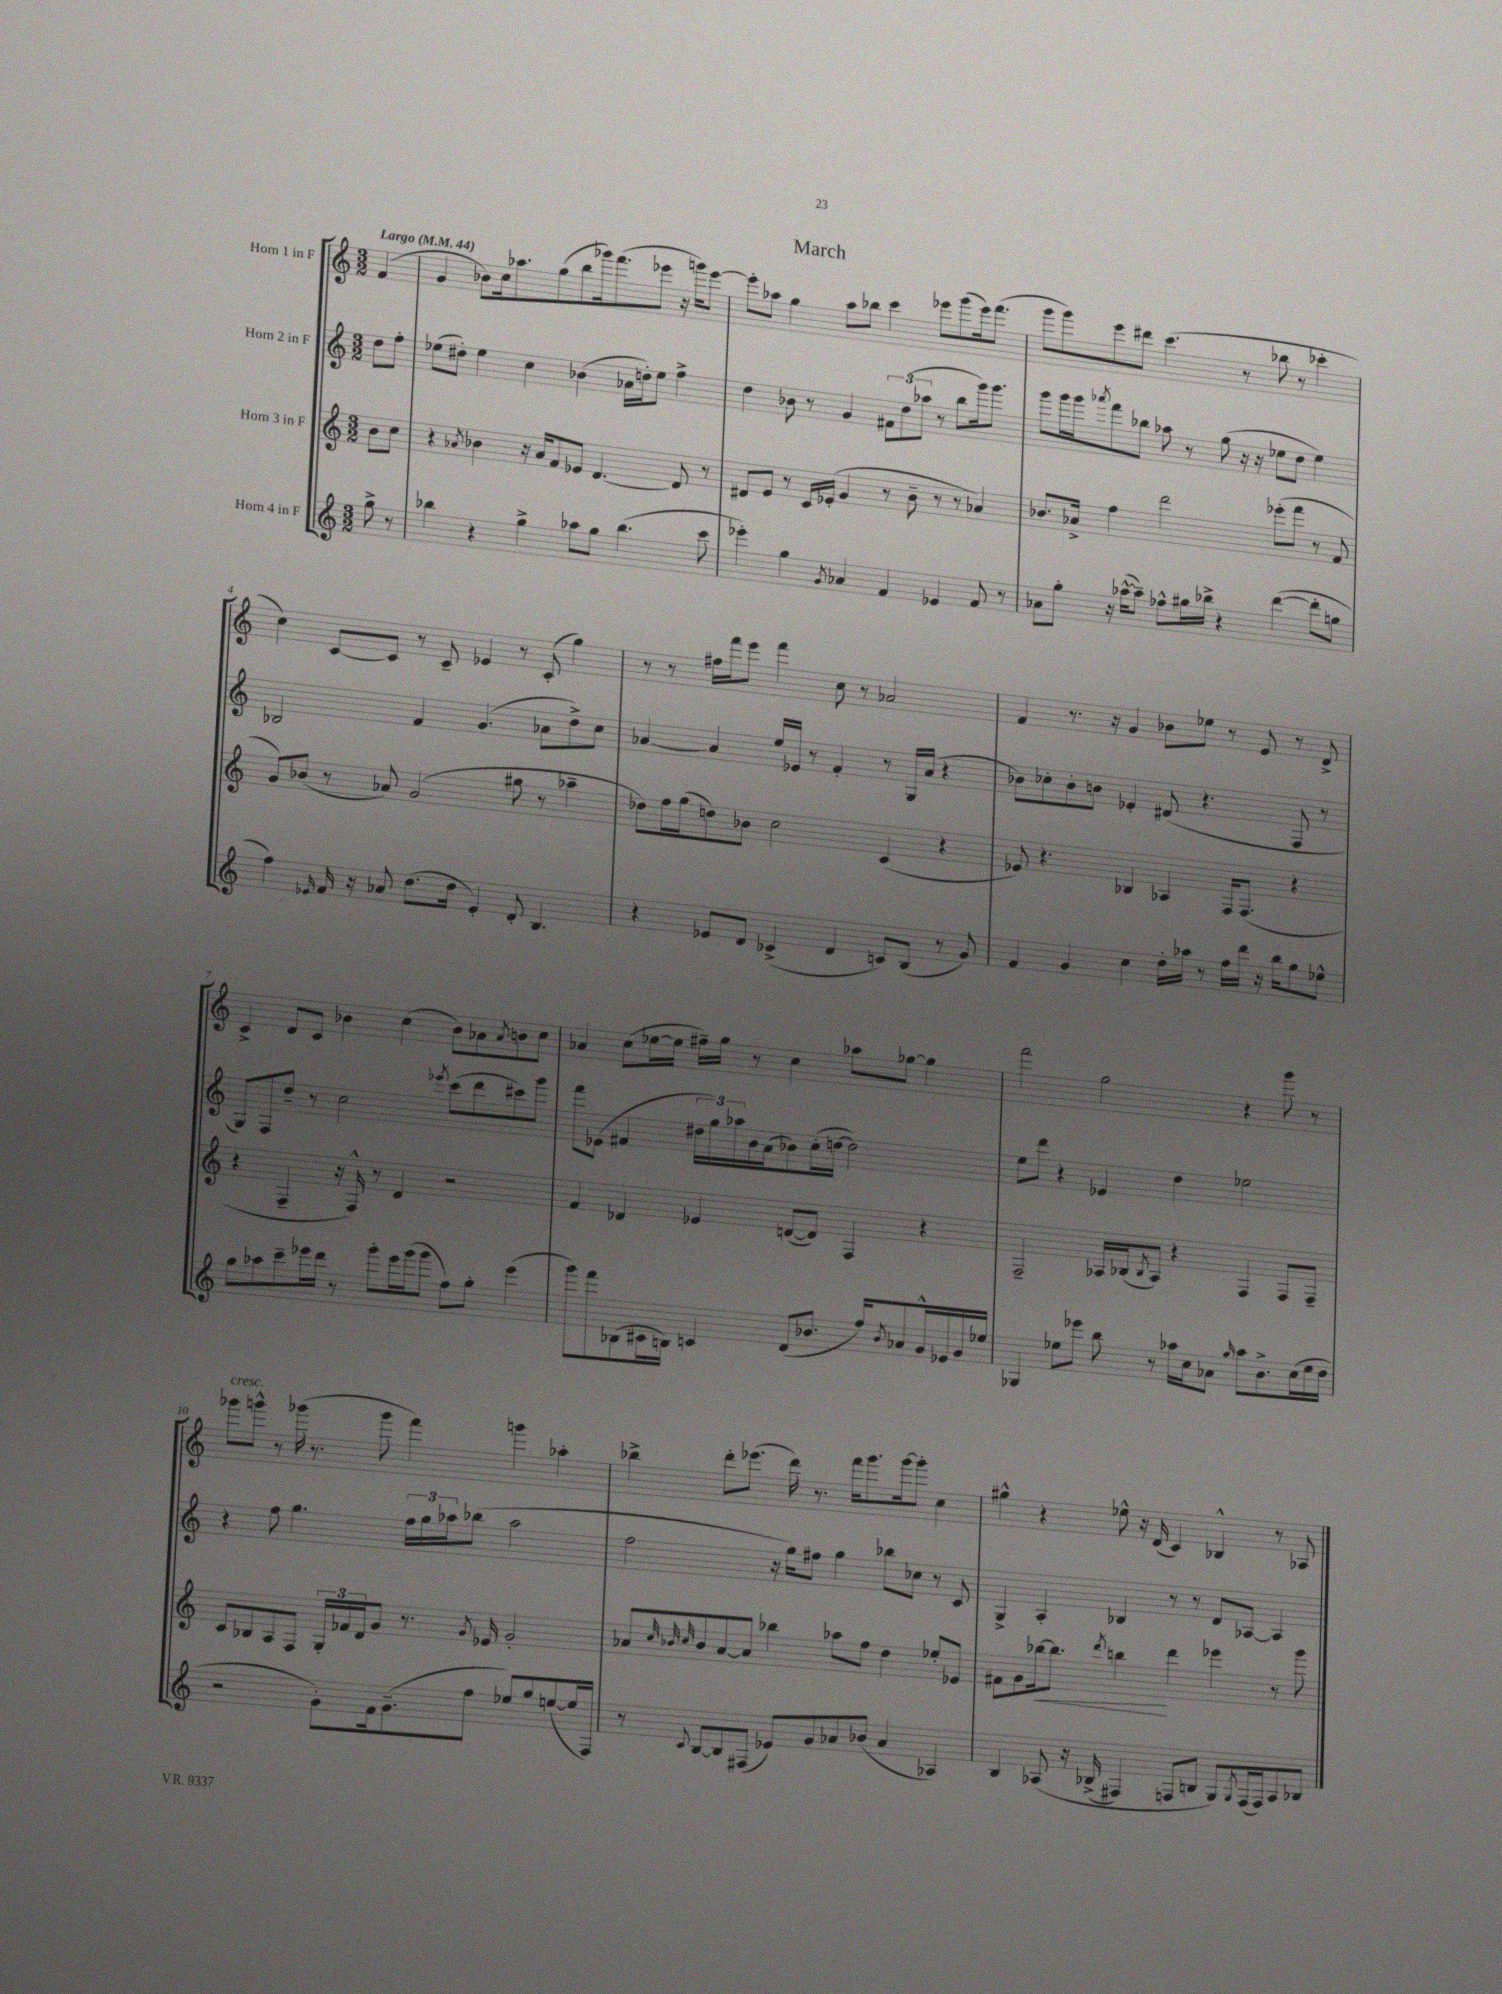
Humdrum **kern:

**kern	**kern	**kern	**kern
*staff4	*staff3	*staff2	*staff1
*clefG2	*clefG2	*clefG2	*clefG2
*k[]	*k[]	*k[]	*k[]
*M3/2	*M3/2	*M3/2	*M3/2
*MM44	*MM44	*MM44	*MM44
8gg^\	8b\L	8dd\L	(4f/
8r	8cc\J	8ff'\J	.
=	=	=	=
4bb-\	4r	(8ee-\L	4g/
.	.	8dd#'\J)	.
.	8qa-/	.	.
4r	4b-\	4ee-\	8b-\L)
.	.	.	16cc\k
.	.	.	8.aa-\
4gg^\	16r	4cc\	.
.	16a-/LK	.	.
.	8f/	.	(8gg\
8aa-\L	8e-/J	(4b-\	8bb\
8gg\J	[4.d/	.	16ggg-\k)
.	.	.	(8.fff\
(4.bb-\	.	16a-\LL	.
.	.	16dd'\J)	.
.	.	8ee-\J	8eee-\J
.	8d/]	4ff^\	16r
.	.	.	16ggg\LK)
8ccc\	8r	.	[8eee-\J
=	=	=	=
4eee-'\)	8d#/L	4dd\	8eee-'\]L
.	8e/J	.	8aa-\J
4gg\	8r	8b-\	4gg\
.	16c/LL	8r	.
.	(16e-'/JJ	.	.
8qg/	.	.	.
4a-/	4g/	4g/	8aa-\L
.	.	.	8bb-\J
4f/	8r	12f#\L	4ccc\
.	.	(12dd\	.
.	8b~\	.	.
.	.	12aa-\J	.
4e-/	8r	8r	8eee-\L
.	8r	8bb\L	(8ggg\
8f/	4a-/)	16ggg\k)	16eee-\k)
.	.	8.ggg\J	(8.fff\J
8r	.	.	.
=	=	=	=
8a-\L	8.b-/L	8ggg\L	8ggg\L
8gg'\J	.	16ggg\L	8ggg\)
.	16a-^/Jk	16ggg\J	.
.	.	8qaaa-/	.
16r	4ff\	8fff\	8eee\
([16aa-^^\LK	.	.	.
8aa-~\]J)	.	8bb-\J	8ddd#\J
8ff-^^\L	2ddd\	8aa-\	(4.ccc\
16gg#\L	.	8r	.
16bb-^\JJ	.	.	.
4r	.	(8gg\	.
.	.	16r	8r
.	.	16r	.
([4ddd\	(8eee-'\L	8ee-\L	8bb-\
.	8fff\J	8dd\J	8r
8ddd'\]L	8r	4ee-\)	4ccc-'\
8gg\J	8f/	.	.
=	=	=	=
4ff\)	8g/L)	2B-/	4cc\)
.	(8b-/J	.	.
16qqe-/	.	.	.
16f/	8r	.	[8c/L
16r	.	.	.
8a-/	8a-/)	.	8c/]J
(8.dd\L	(2g/	4f/	8r
.	.	.	8c~/
16dd\Jk	.	.	.
4e-'/)	.	(4.g/	4e-/
8d'/	8gg#\	.	8r
4.B/	8r	8a-\L	(8c'/
.	4aa-~\	8dd^\)	4gg\)
.	.	8cc\J	.
=	=	=	=
4r	8dd-\L)	[4a-/	8r
.	16ff\L	.	8r
.	(16gg\J	.	.
8e-/L	8dd\)	4a-/]	16ff#\LL
.	.	.	16fff\J
8d/J	8b-\J	.	8eee\J
(4c-^/	2cc\	16ee/LL	4fff\
.	.	16e-/JJ	.
.	.	8r	.
4d/	.	4f'/	8cc\
.	.	.	8r
8c/L)	(4c/	8r	2a-/
(8B/J	.	16G/LL	.
.	.	(16a-/JJ	.
8r	4r	4r	.
8g/)	.	.	.
=	=	=	=
4f/	8e-/)	8b-\L)	4f/
.	4.r	8cc-'\	.
4g/	.	8b-'\	8.r
.	.	8b\J	.
.	.	.	16r
4cc\	4B-/	4e-'/	4g/
16dd'\LL	4A-/	(8d#/	8b-\L
16aa-\JJ	.	.	.
8r	.	4.r	8ee-\J
16ff\LL	16F/LK	.	8r
16ddd\JJ	(8.F/J	.	.
16r	.	.	8e/
16bb\LK	.	.	.
8gg\	4r	8F/	8r
8ee-^^\J	.	8r	8d^/
=	=	=	=
8gg\L	4r	8G/L)	4c^/
8aa-\	.	8F/	.
8ccc~\	4F~/	8dd~/J	8d/L
16eee-\L	.	8r	8c/J
16ddd\JJ	.	.	.
8r	16r	2cc\	4b-\
.	16F^^/)	.	.
8ggg'\L	8r	.	.
16eee-\L	4d/	.	(4cc\
(16ggg\J	.	.	.
8ggg\J	.	.	.
.	.	8qeee-/	.
8ff\L)	2r	(8ccc\L	8b-\L)
8gg'\J	.	8ddd\	8a-\
.	.	.	8qa-/
(4eee-\	.	8ccc#\)	8b\
.	.	8ggg\J	8cc\J
=	=	=	=
8ggg\L)	4f/	8fff\L	4a-/
8fff\	.	(8e-\J	.
(8B-\	4d-/	4f#/	(8cc\L
16c#\L	.	.	[16ee-\L
16B\JJ)	.	.	16ee-\]JJ
4c/	4e-/	24dd#\LL	16ff#~\LL)
.	.	24gg\)	.
.	.	.	16gg\JJ
.	.	24aa-\	.
.	.	16b\	8r
.	.	(16a\J	.
(8d/L	([8d/L	8b-\)	4cc\
8.b-/J	8d/]J)	(16cc'\L	.
.	.	[16dd\JJ	.
.	4F/	2dd\])	8aa-\L
16ff/LK)	.	.	.
8qb-/	.	.	.
8a-/	.	.	[8gg-\J
16g^^/L	4r	.	4gg-\]
16e-/	.	.	.
16g/	.	.	.
16ee-/JJ	.	.	.
=	=	=	=
4G-/	2F~/	8ee\L	2fff\
.	.	8ddd\J	.
8ee-\L	.	4r	.
8eee-\J	.	.	.
8bb\	16A-/LL	4e-/	2gg\
.	(16B-/J	.	.
.	8qB-/	.	.
8r	8A-/J)	.	.
16aa-\LL	4r	4dd\	.
16cc\J	.	.	.
8a-\J	.	.	.
16qqgg/	.	.	.
8aa-\L	4F/	2ee-\	4r
8.b^\	.	.	.
.	8F/L	.	8ggg\
(16cc\L	.	.	.
16ee-\	8F~/J	.	8r
16dd\JJ	.	.	.
=	=	=	=
2r	8c/L	4r	8ggg-\L
.	8B-/	.	8ggg^^\J
.	8A/	8ff\	8r
.	8F/J	4.gg\	(16ggg-\
.	.	.	8.r
8g'\L)	24G'/LL	.	.
.	24f-/	.	.
.	24d/J	.	.
16f\k	8g/J	.	8ggg-\
(8.g~\	.	.	.
.	8.r	24ff\LL	4fff\)
.	.	24gg\	.
.	.	24aa-\J	.
8ff\J	.	(8bb-\J	.
.	8qg/	.	.
.	16e-/	.	.
8ee-/L)	2g'/	2aa-\	4ggg\
8gg/	.	.	.
([8ee/	.	.	4aa-'\
16ee/]L	.	.	.
16F/JJ)	.	.	.
=	=	=	=
8r	8a-/L	2ff\	4bb-^\
.	32qqcc/	.	.
.	32qqb-/	.	.
8qqc/	32qqcc/	.	.
[8B/L	8b-/	.	.
8B/]	[8a-/	.	8ddd'\L
(8F#/J	8a-/]J	.	(8.eee-\J
8e-/L)	4bb-\	16r	.
.	.	16gg\LK)	16ddd\)
8g/	.	8ff#\J	8.r
8a-/	8aa-\L	4gg\	.
.	.	.	16fff\LK
(8b-/J	8ff\J	.	8.ggg\
4a-/	4dd\	8bb-\L	.
.	.	.	[16ggg\k
.	.	8cc-\J	8ggg'\]J
4A-/)	8ee-'/L	8r	4cc\
.	8e-/J	8c/	.
=	=	=	=
4B/	8f#\L	4G^/	4gg#^^\
.	8g\	.	.
&(8A-/	[16bb-\k	4A'/	4r
.	8.bb-\]J	.	.
16r	.	.	.
(16B-^/	.	.	.
.	8qddd/	.	.
4F#/)	4bb\	4B-/	8ee-^^\
.	.	.	16r
.	.	.	(16d/
8F/L	4ddd\	8r	4c/)
8B/J	.	8r	.
8G/L&)	4eee-\	8d/L	4B-^^/
8qG/	.	.	.
(16F/L	.	[8A-/J	.
16F/J)	.	.	.
8A-/	8r	4A-/]	8r
8B-/J	8ggg\	.	8A-/
==	==	==	==
*-	*-	*-	*-
